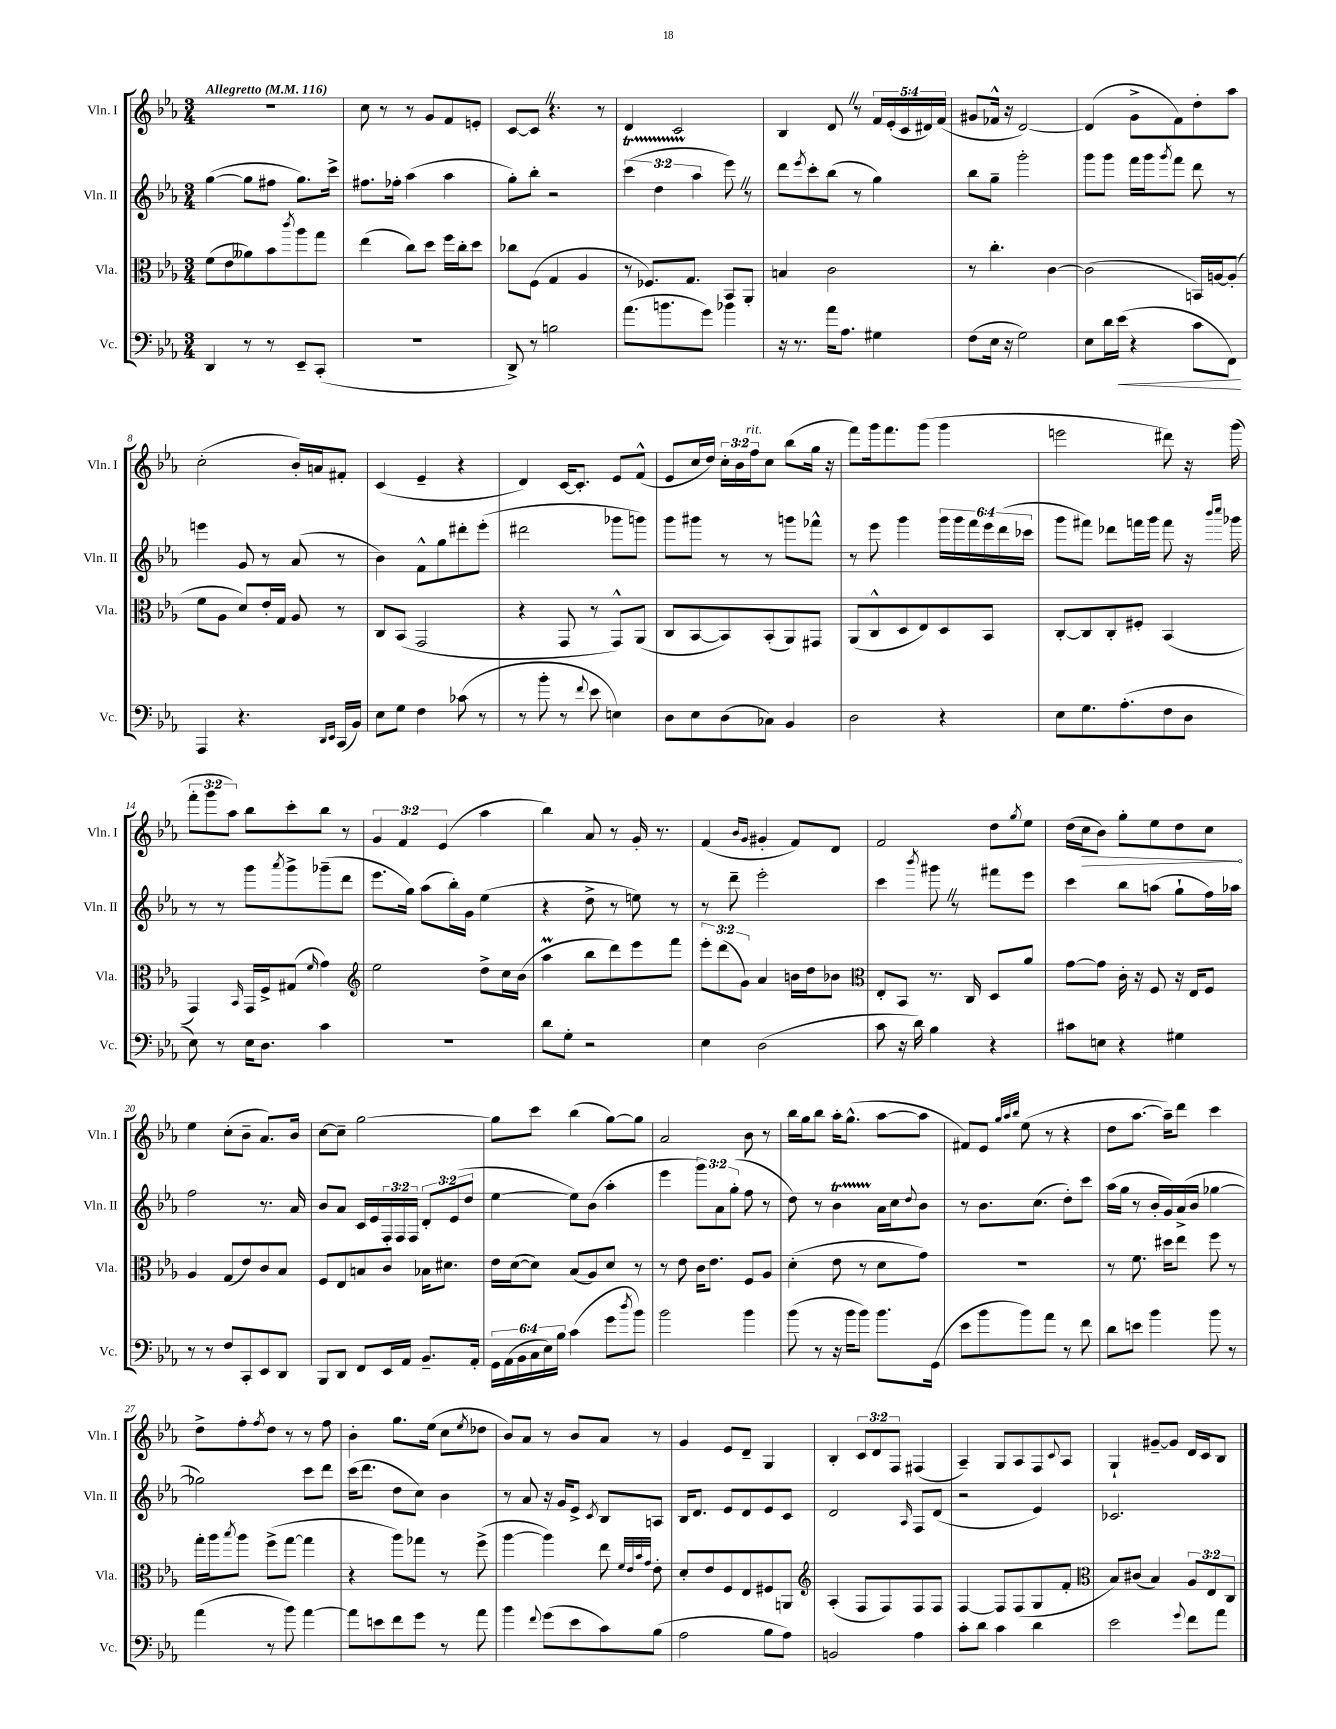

**kern	**kern	**kern	**kern
*staff4	*staff3	*staff2	*staff1
*clefF4	*clefC3	*clefG2	*clefG2
*k[b-e-a-]	*k[b-e-a-]	*k[b-e-a-]	*k[b-e-a-]
*M3/4	*M3/4	*M3/4	*M3/4
*MM116	*MM116	*MM116	*MM116
4DD	(8f	([4gg	2.r
.	8e-	.	.
8r	8a--)	8gg]	.
8r	8b-	8ff#	.
.	8qccc	.	.
8EE-~	8aa-	8.gg)	.
(8CC'	8gg	.	.
.	.	16ccc^	.
=	=	=	=
2.r	(4ee-	8.ff#	8cc
.	.	.	8r
.	.	16ff-'	.
.	8cc)	(4aa-	8r
.	8dd	.	8g
.	16ff	4aa-	8f
.	16cc'	.	.
.	8dd	.	8e'
=	=	=	=
8DD^)	8cc-	8gg')	[8c
8r	(8F	8bb-'	8c]
2B	4G	2r	4.r
.	4A-	.	.
.	.	.	8r
=	=	=	=
(8.a-	8r	(6ccc	4d
.	8.F-)	.	.
.	.	6dd	.
8.b	.	.	.
.	.	.	2c
.	8.G	.	.
.	.	6aa-	.
8g)	.	.	.
4b-	8BB-	8eee-)	.
.	8AA-'	8r	.
=	=	=	=
16r	4B	8ddd	4B-
8.r	.	.	.
.	.	8qeee-	.
.	.	8ccc'	.
16a-	2c	(8bb-	8d
8.A-	.	.	.
.	.	8r	8r
4G#	.	4gg)	20f
.	.	.	(20e-'
.	.	.	20c
.	.	.	20d#)
.	.	.	(20f
=	=	=	=
(8F	8r	8bb-	8g#
16E-	4.cc'	8gg~	16f-^^
16r	.	.	16r
2G)	.	2ggg'	[2d)
.	[4c	.	.
=	=	=	=
8E-	(2c]	8ggg	(4d]
16d	.	8ggg	.
(16e-	.	.	.
4r	.	16fff	8g^
.	.	16ggg	.
.	.	8qggg	.
.	.	8fff	8f)
8c	16BB)	8ddd	8dd'
.	[16A	.	.
8FF)	(8A']	8r	8aa-
=	=	=	=
4AAA-	8f	4eee	(2cc'
.	8A-	.	.
4.r	8d)	8g	.
.	16e-'	8r	.
.	16G	.	.
.	8A-	(8a-	16b-')
.	.	.	16a
16qqDD	.	.	.
16qqEE-	.	.	.
(16CC	8r	8r	8f#'
16BB-)	.	.	.
=	=	=	=
8E-	8C	4b-)	(4c
8G	(8BB-	.	.
4F	2GG	8f^^	4e-~
.	.	8gg	.
(8c-	.	8ddd#'	4r
8r	.	(8eee-'	.
=	=	=	=
8r	4r	2ddd#	4d)
8b-'	.	.	.
8r	8GG	.	[16c
.	.	.	8.c']
8qqf	.	.	.
8e-	8r	.	.
4E)	8GG^^)	8ggg-	8e-
.	(8AA-	8ggg)	(8f^^
=	=	=	=
8D	8C	8ggg	8e-
8E-	[8BB-	8ggg#	16cc
.	.	.	16dd)
(8D	8BB-])	8r	24cc'
.	.	.	24b-
.	.	.	24ff
8C-)	(8BB-'	8r	8cc
4BB-	8AA-)	8ggg	(8bb-
.	8GG#	8fff-^^	16gg
.	.	.	16r
=	=	=	=
2D	(8AA-	8r	8fff)
.	8C^^	8eee-	16ggg
.	.	.	8.fff
.	8D	4ggg	.
.	8E-)	.	(8ggg
4r	8D	24ggg	4ggg
.	.	24ggg	.
.	.	24fff	.
.	8BB-	24eee-	.
.	.	(24ddd	.
.	.	24ccc-	.
=	=	=	=
8E-	[8C'	8ggg	2eee
8.G	8C]	8fff#)	.
.	8C'	8ddd-	.
(8.A-'	.	.	.
.	8F#'	16fff	.
.	.	16ggg	.
8F	(4BB-	8fff	8ddd#)
8D	.	16r	16r
.	.	16qqbbb-	.
.	.	16qqcccc	.
.	.	16ggg-	(16ggg
=	=	=	=
8E-)	4GG)	8r	12fff'
.	.	.	12ggg
8r	.	8r	.
.	.	.	12aa-)
.	16qqBB-	.	.
16E-	16GG	8ggg	8bb-
8.D	16F^	.	.
.	.	8qaaa-	.
.	(8G#	8ggg^	8ccc'
.	16qqf	.	.
4c	4g)	(8ggg-~	8bb-
.	.	8ddd	8r
=	=	=	=
*	*clefG2	*	*
2.r	2ee-	8.eee-	6g
.	.	.	6f
.	.	16gg)	.
.	.	(8aa-	.
.	.	.	(6e-
.	.	16bb-')	.
.	.	16g	.
.	8dd^	(4ee-	4aa-
.	16cc	.	.
.	(16b-	.	.
=	=	=	=
8d	4aa-	4r	4bb-)
8G'	.	.	.
2r	8bb-	8dd^	8a-
.	8ddd)	8r	8r
.	8eee-	8ee)	16g'
.	.	.	8.r
.	8fff	8r	.
=	=	=	=
4E-	12eee-'	8r	(4f
.	(12ddd	.	.
.	.	8ddd~	.
.	12g)	.	.
.	.	.	16qqb-
.	.	.	16qqg
(2D	4a-	2eee-'	4g#'
.	16b	.	8f)
.	16dd	.	.
.	8b-	.	8d
=	=	=	=
*	*clefC3	*	*
8c	8E-'	4ccc	2f
16r	8BB-	.	.
16d)	.	.	.
.	.	8qbbb-	.
4B-	8.r	8ggg#	.
.	.	8r	.
.	16C	.	.
4r	8D	8fff#	8dd
.	.	.	8qgg
.	8a-	8eee-	8ee-
=	=	=	=
8c#	[8g	4ccc	(16dd
.	.	.	16cc
8E	8g]	.	8b-)
4r	16c'	8bb-	8gg'
.	16r	.	.
.	8F	(8aa	8ee-
4G#	16r	8gg`	8dd
.	16E-	.	.
.	8F	16ff)	8cc
.	.	16aa-	.
=	=	=	=
8r	4A-	2ff	4ee-
8r	.	.	.
8F	(8G	.	(8cc'
8CC'	8e-)	.	8b-~
8EE-	8c	8.r	8.a-)
8DD	8B-	.	.
.	.	16a-	16b-
=	=	=	=
8BBB-	8F	8b-	[8cc
8DD	8E-	8a-	8cc~]
8FF	8B	16c	[2gg
.	.	16e-	.
16EE-	8c	24F'	.
.	.	24F	.
16AA-	.	.	.
.	.	24F	.
8.BB-~	16B-	12d'	.
.	8.d#	.	.
.	.	(12e-	.
.	.	12dd	.
16AA-'	.	.	.
=	=	=	=
24GG	16e-	[4ee-	8gg]
(24AA-	.	.	.
.	([16d	.	.
24BB-	.	.	.
24C	8d])	.	8ccc
24E-)	.	.	.
24B-	.	.	.
(4c	(8B-	8ee-])	(4bb-
.	8A-)	(8b-	.
8g	8d	4aa-'	[8gg)
8qdd	.	.	.
8b-)	8r	.	8gg]
=	=	=	=
2b-	8r	4eee-	2a-
.	8e-	.	.
.	16c	12ggg)	.
.	8.e-	.	.
.	.	12a-	.
.	.	(12gg'	.
4b-	8F	8ff	8b-
.	8A-	8r	8r
=	=	=	=
(8b-	(4d'	8dd)	16bb-
.	.	.	16gg
8r	.	8r	8bb-
16r	8e-	4b-	16aa-'
16b-	.	.	(8.gg^^
8b-)	8r	.	.
8.b-	8d	16a-	[8aa-
.	.	16cc	.
.	.	8qqdd	.
.	8g)	8b-	8aa-]
(16GG	.	.	.
=	=	=	=
8e-	2.r	8r	8f#)
8b-	.	8.b-	8e-
.	.	.	32qqgg
.	.	.	32qqaa-
.	.	.	32qqbb-
8b-)	.	.	(8ee-
.	.	(8.cc	.
8a-	.	.	8r
8r	.	8dd')	4r
8f	.	8ccc	.
=	=	=	=
8d	8r	(16aa-	8dd
.	.	16gg	.
8e	8.f	8r	[8.aa-
4b-	.	16b-'	.
.	16dd#	16g)	16aa-~])
.	8ee-	(16a-^	8ddd
.	.	16b-	.
8b-	8ff	[4gg-	4ccc
8r	8r	.	.
=	=	=	=
(4a-	16gg'	2gg-])	8dd^
.	16aa-	.	.
.	8qbb-	.	.
.	8aa-	.	8ff'
.	.	.	8qff
8r	(8ff^	.	8dd
8b-)	[8gg	.	8r
[4a-	4gg]	8ccc	8r
.	.	8ddd	8ff
=	=	=	=
8a-]	4r	(16ccc	4b-'
.	.	8.ddd	.
8e	.	.	.
8f	8aa-)	8dd	8.gg
8g	8gg-	8cc)	.
.	.	.	(16ee-
8r	8r	4b-	8cc
.	.	.	8qee-
8a-	(8ff^	.	8dd-
=	=	=	=
4b-	[4aa-	8r	8b-)
.	.	8a-	8a-
8qqf	.	.	.
(8g	4aa-])	16r	8r
.	.	16g	.
8e-	.	8e-^	8b-
.	.	8qc	.
8c)	8ee-	8B-	8a-
.	32qqf	.	.
.	32qqe-	.	.
.	32qqb-	.	.
.	32qqg	.	.
(8B-	8e-'	8A	8r
=	=	=	=
2A-	8d'	16B-	4g
.	.	8.d	.
.	8e-	.	.
.	8F	8e-	8e-
.	8E-	8d	8d~
8B-	8F#	8e-	4G
8A-)	8AA	8c	.
=	=	=	=
*	*clefG2	*	*
2BB	(4A-'	2d	4B-'
.	8F	.	12c
.	.	.	12d
.	8F)	.	.
.	.	.	12F
.	.	16qqA-	.
4A-	8F	8F	(4F#
.	8F	(8d	.
=	=	=	=
8c'	[4F	2r	4A-~)
8d	.	.	.
4c	8F]	.	8G
.	(8F	.	8A-
4d	8G	4e-)	8F
.	.	.	8qqc
.	8f'	.	8A-
=	=	=	=
*	*clefC3	*	*
2e-	8B-)	2.c-	4G`
.	(8c#	.	.
.	4B-)	.	[8g#~
.	.	.	8g#]
8qqg	.	.	.
8f	12A-	.	16d
.	.	.	16c
.	12E-	.	.
8a-	.	.	8B-
.	12C	.	.
==	==	==	==
*-	*-	*-	*-
